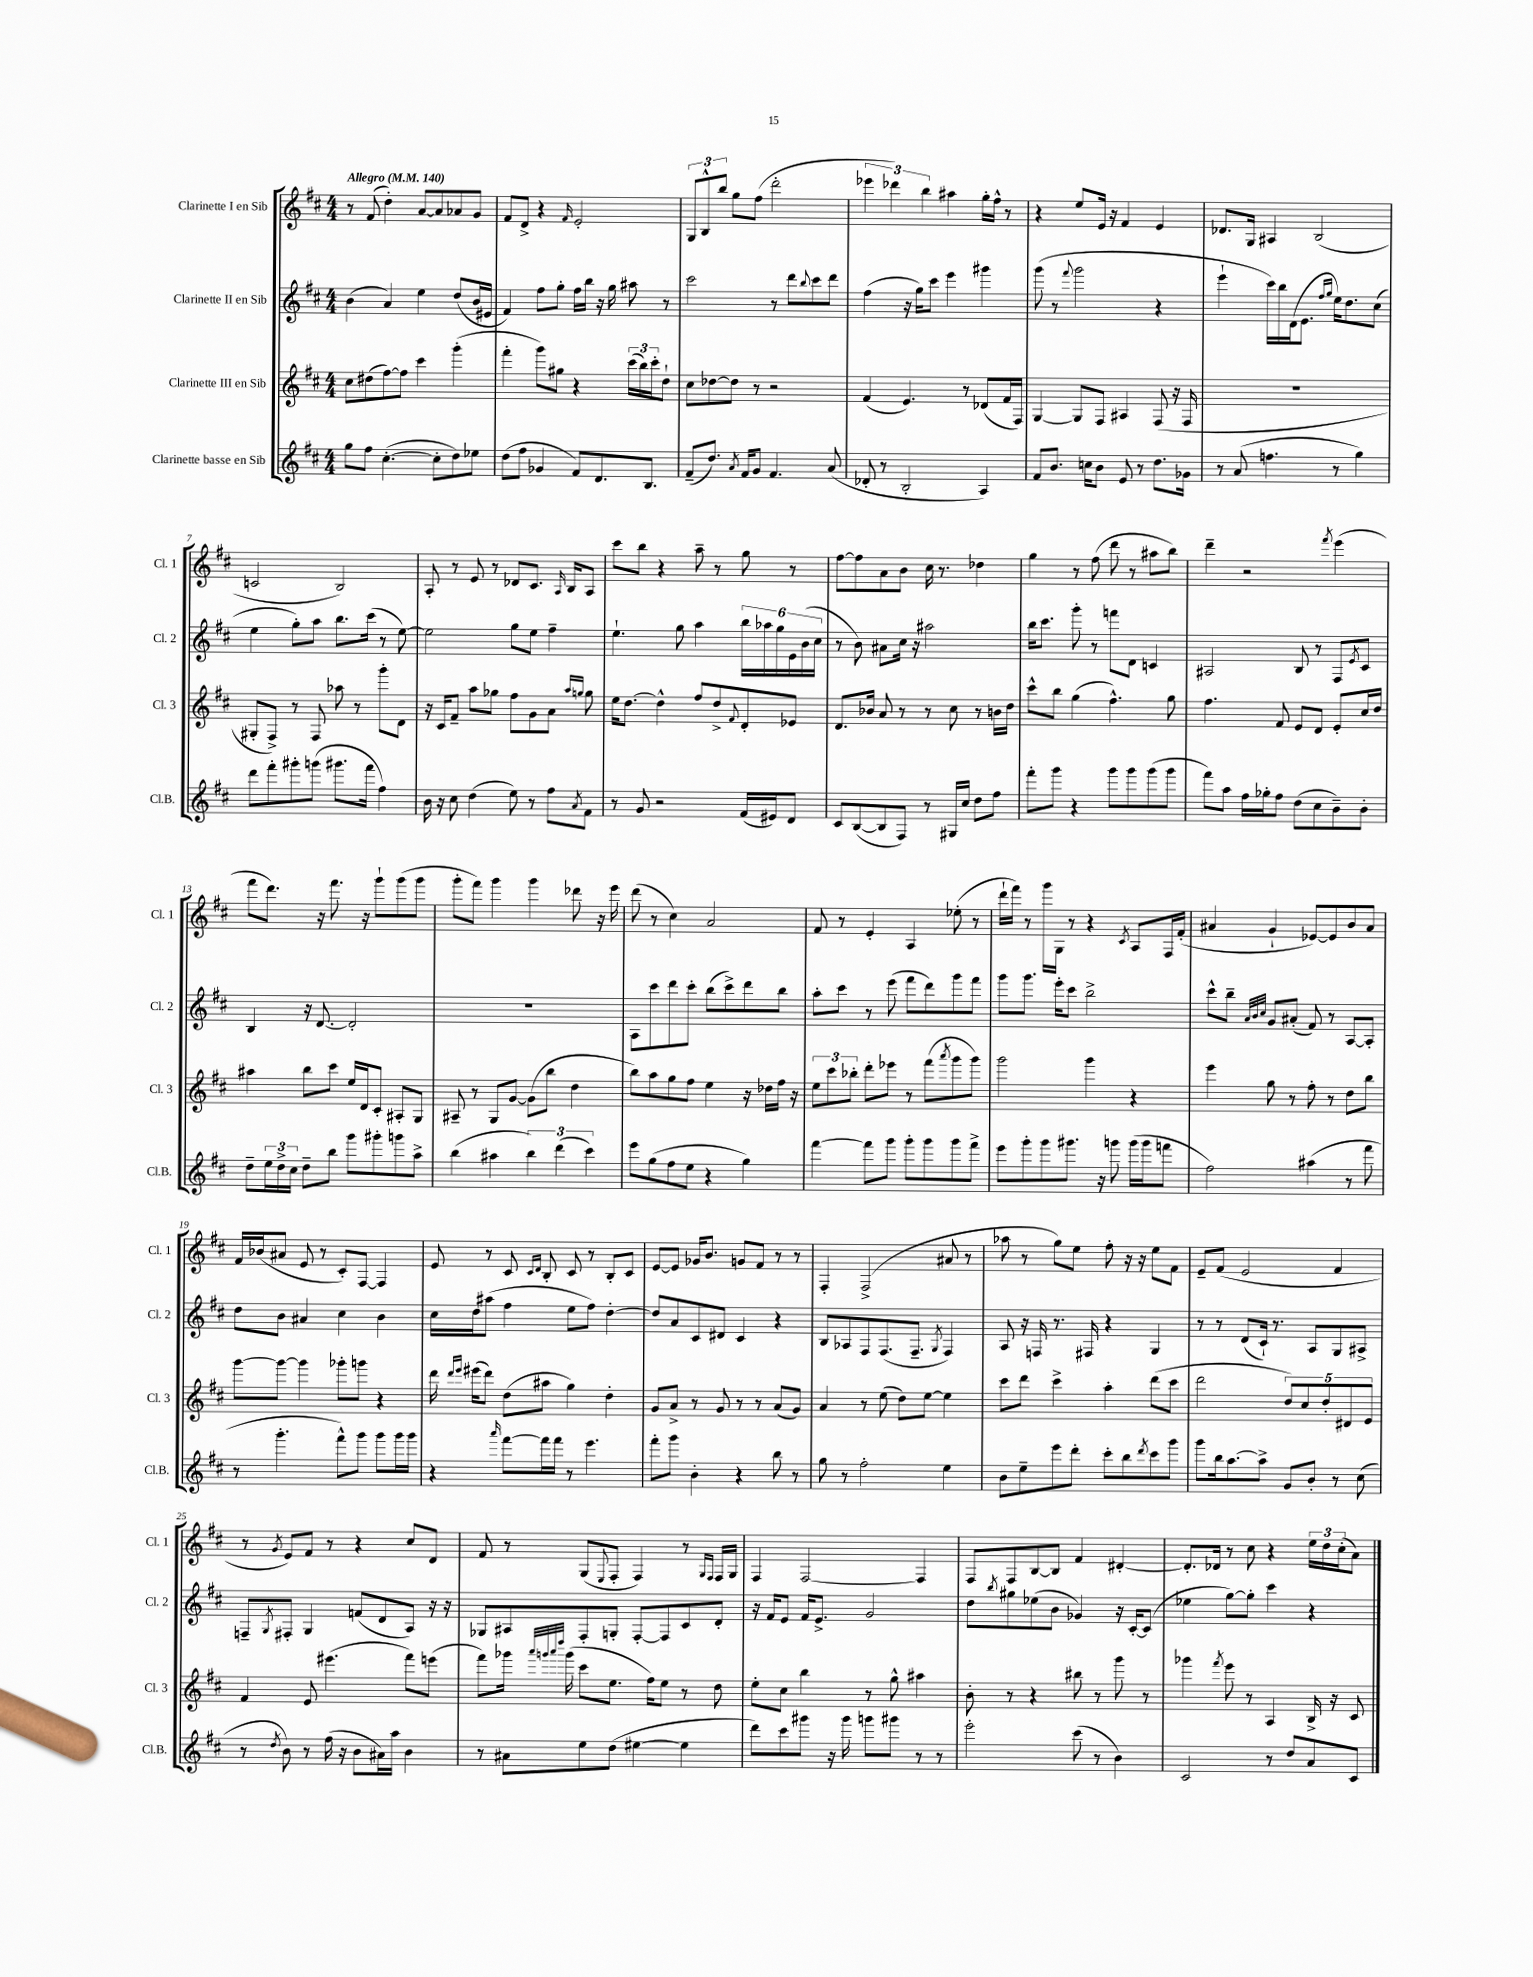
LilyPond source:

<<
\new StaffGroup <<
\new Staff = "s0" \with { instrumentName = "Clarinette I en Sib" shortInstrumentName = "Cl. 1" } {
    \clef treble \key d \major \numericTimeSignature \time 4/4 \tempo "Allegro" 4 = 140
    r8 fis'8( d''4-.) a'8~ a'8 aes'8 g'8 |
    fis'8 d'8-> r4 \grace { fis'16 } e'2-. |
    \tuplet 3/2 { g8 b8-^ b''8 } g''8 fis''8( d'''2-. |
    \tuplet 3/2 { ees'''4 des'''4) b''4 } ais''4 g''16-. fis''16-^ r8 |
    r4 e''8 e'16 r16 fis'4 e'4 |
    des'8. g16 ais4 b2( |
    c'2 b2) |
    a8-. r8 e'8 r8 des'8 cis'8. \grace { a16 } b16 a8 |
    cis'''8 b''8 r4 a''8-- r8 g''8 r8 |
    fis''8~ fis''8 a'8 b'8 cis''16 r8. des''4 |
    g''4 r8 fis''8( d'''8 r8 ais''8 b''8) |
    d'''4-- r2 \acciaccatura { fis'''8 } e'''4( |
    fis'''8 d'''8.) r16 fis'''8. r16 g'''8-! g'''8( g'''8 |
    g'''8-. fis'''8) g'''4 g'''4 des'''8 r16 e'''16 |
    d'''8( r8 cis''4) a'2 |
    fis'8 r8 e'4-. a4 ees''8-.( r8 |
    d'''16-! fis'''16) r8 g'''16 g16 r8 r4 \acciaccatura { cis'8 } a8 fis16 fis'16-.( |
    ais'4 g'4-! ees'8~) ees'8 b'8 ais'8 |
    fis'16 bes'16( ais'8 e'8 r8 cis'8-.) fis8~ fis4 |
    e'8 r8 cis'8 \grace { cis'16 d'16 } b8-. cis'8 r8 b8-. cis'8 |
    e'8~ e'8 ges'16 b'8. g'8 fis'8 r8 r8 |
    fis4-. fis2->( ais'8 r8 |
    aes''8 r8 g''8) e''8 fis''8-. r16 r16 e''8 fis'8 |
    e'8-- fis'8( e'2 fis'4 |
    r8 \acciaccatura { g'8 } e'8) fis'8 r8 r4 cis''8 d'8 |
    fis'8 r8 g8( \appoggiatura { e8 } fis8-. fis4) r8 \grace { g16 fis16 } fis16 g16 |
    fis4 fis2~ fis4 |
    fis8 fis8 b8~ b8 fis'4 dis'4~-. |
    dis'8.-. des'16 r8 cis''8 r4 \tuplet 3/2 { e''16 d''16 cis''16-.( } a'8) \bar "|." |
}
\new Staff = "s1" \with { instrumentName = "Clarinette II en Sib" shortInstrumentName = "Cl. 2" } {
    \clef treble \key d \major \numericTimeSignature \time 4/4
    b'4( a'4) e''4 d''8( b'16 eis'16 |
    fis'4) fis''8 g''8-. fis''16 b''16 r16 g''16 ais''8 r8 |
    cis'''2 r8 d'''8 \appoggiatura { b''8 } cis'''8 d'''8 |
    fis''4( r16 g''16) cis'''8 e'''4 gis'''4 |
    g'''8( r8 \appoggiatura { fis'''8 } g'''2 r4 |
    e'''4-! cis'''16) b''16 d'16( e'8. \grace { fis''16 g''16 } e''16) d''8. cis''8( |
    e''4 g''8-.) a''8 b''8. cis'''16( r8 e''8~) |
    e''2 g''8 e''8 fis''4-- |
    e''4.-! g''8 a''4 \tuplet 6/4 { b''16 aes''16 g''16 e'16 b'16( cis''16 } |
    r8 b'8) ais'8 cis''16 r16 ais''2 |
    b''16 cis'''8. g'''8-. r8 f'''8 d'8 c'4 |
    ais2 b8 r8 fis8 \acciaccatura { e'8 } cis'8 |
    b4 r16 d'8.~ d'2-. |
    R1 |
    a8 cis'''8 d'''8 cis'''8-. b''8( cis'''8->) d'''8 b''8 |
    a''8-. cis'''8 r8 e'''8( fis'''8 d'''8) g'''8 fis'''8 |
    g'''8 g'''8. e'''16-. cis'''8 b''2-> |
    cis'''8-^ b''8-- \grace { a'32 b'32 cis''32 } g'8 ais'8-.( fis'8) r8 a8~ a8-. |
    d''8 b'8 ais'4 cis''4 b'4 |
    cis''16 d''16 ais''8( fis''4 e''8 fis''8) d''4~-. |
    d''8 a'8 cis'8 dis'8 cis'4 r4 |
    b8 aes8 fis8 fis8.( fis8.-- \acciaccatura { g8 } fis4) |
    a8 r16 f16 r8. fis16 r4 g4 |
    r8 r8 d'8( cis'16-!) r8. a8 g8 ais8-> |
    f8-- \acciaccatura { g8 } fis8-. g4 f'8( d'8 a8) r16 r16 |
    ges8 ais8 fis8-. g8-. fis8~-. fis8 cis'8 d'8-. |
    r16 fis'16 e'8 fis'16 e'8.-> g'2 |
    d''8 \acciaccatura { b''8 } gis''8 ees''8( b'8 ges'4) r16 cis'16~-. cis'8( |
    ees''4 g''8~) g''8-. cis'''4 r4 \bar "|." |
}
\new Staff = "s2" \with { instrumentName = "Clarinette III en Sib" shortInstrumentName = "Cl. 3" } {
    \clef treble \key d \major \numericTimeSignature \time 4/4
    cis''8 dis''8( fis''8~) fis''8 cis'''4 g'''4-.( |
    fis'''4-. g'''8) gis''8 r4 \tuplet 3/2 { cis'''16( b''16) cis'''16-. } d''8-! |
    cis''8 des''8~ des''8 r8 r2 |
    fis'4( e'4.) r8 des'8( fis'16 fis16) |
    g4~ g8 fis8 ais4 fis8( r16 fis16 |
    R1 |
    gis8-. fis8->) r8 fis8 aes''8 r8 g'''8-. d'8 |
    r16 cis'16 fis'8-- a''8 ges''8 fis''8 g'8 a'8 \grace { a''16 g''16 } g''8 |
    e''16 d''8.~ d''4-^ fis''8 d''8-> \appoggiatura { fis'8 } d'8-. ees'8 |
    d'8. bes'16 a'8 r8 r8 cis''8 r8 b'16 d''16 |
    cis'''8-^ b''8 g''4( fis''4.-^) g''8 |
    fis''4. fis'8 e'8 d'8 e'8-. cis''16 d''16 |
    ais''4 b''8 cis'''8 e''16 d'16 cis'8-. ais8-. g8 |
    ais8-- r8 g8 g'8~ g'8( b''8 d''4 |
    b''8) a''8 g''8 fis''8 e''4 r16 des''16 fis''16 r16 |
    \tuplet 3/2 { e''8 cis'''8 bes''8-. } d'''8-. ees'''8 r8 fis'''8( \acciaccatura { a'''8 } g'''8 g'''8) |
    g'''2 g'''4 r4 |
    e'''4 g''8 r8 fis''8-. r8 d''8 b''8 |
    g'''8~ g'''8~ g'''4 ges'''8-. g'''8 r4 |
    d'''16 \grace { d'''16 e'''16 } eis'''16( d'''8) d''8( ais''8 g''4) d''4-. |
    g'8 a'8-> r8 g'8 r8 r8 a'8( g'8) |
    a'4 r8 e''8( d''8) e''8~ e''4 |
    cis'''8 d'''8 cis'''4-> a''4-. d'''8( cis'''8 |
    d'''2 \tuplet 5/4 { d''8) cis''8 d''8-. dis'8 e'8 } |
    fis'4 e'8 eis'''4.( fis'''8) e'''8( |
    fis'''8) ges'''16 \grace { a'''32 g'''32 a'''32 d''''32 } g'''16( cis'''8 e''8. fis''16) e''8 r8 d''8 |
    e''8-. cis''8 b''4 r8 g''8-^ ais''4 |
    b'8-. r8 r4 bis''8 r8 g'''8 r8 |
    ges'''4 \acciaccatura { fis'''8 } e'''8 r8 a4 b16-> r16 cis'8 \bar "|." |
}
\new Staff = "s3" \with { instrumentName = "Clarinette basse en Sib" shortInstrumentName = "Cl.B." } {
    \clef treble \key d \major \numericTimeSignature \time 4/4
    g''8 fis''8 cis''4.~-.( cis''8-. d''8) ees''8 |
    d''8( fis''8 ges'4 fis'8) d'8. b8. |
    fis'8--( d''8.) \acciaccatura { a'8 } fis'16 g'8 fis'4. a'8( |
    des'8-. r8 b2-. a4) |
    fis'8 b'8. c''16 b'8 e'8 r8 d''8. ges'16 |
    r8 a'8( f''4. r8 g''4) |
    d'''8 fis'''8-. gis'''8-. g'''8( gis'''8. fis'''16 fis''4) |
    b'16 r16 cis''8 d''4( e''8) r8 fis''8 \acciaccatura { a'8 } fis'8 |
    r8 g'8 r2 fis'16( eis'16) d'8 |
    cis'8 b8~( b8 fis8) r8 gis16 cis''16 d''8 fis''8 |
    fis'''8-. g'''8 r4 g'''8 g'''8 g'''8( g'''8 |
    fis'''8) a''8 fis''16 ges''16-. fis''8 d''8( cis''8 b'8--) b'8-. |
    d''8-- \tuplet 3/2 { e''16 d''16-> cis''16 } d''8-- b''8 g'''8 gis'''8-. g'''8 a''8-> |
    b''4( ais''4 \tuplet 3/2 { b''4) d'''4( cis'''4) } |
    e'''8 g''8( fis''8 e''8 r4 g''4) |
    fis'''4~ fis'''8 g'''8 g'''8-. g'''8 g'''8 fis'''8-> |
    e'''8 g'''8-. g'''8 gis'''8. r16 g'''8 g'''16( g'''16 f'''8 |
    fis''2) ais''4( r8 fis'''8 |
    r8 g'''4.-. fis'''8-^) g'''8 g'''8 g'''16 g'''16 |
    r4 \grace { a'''16 } fis'''8~ fis'''16 fis'''16 r8 e'''4. |
    fis'''8-. g'''8 b'4-. r4 b''8 r8 |
    g''8 r8 fis''2-. e''4 |
    b'8 e''8-- e'''8 d'''8-. cis'''8-. b''8 \acciaccatura { d'''8 } cis'''8 g'''8 |
    g'''8 b''16 a''8.~ a''8-> g'8 b'8-. r8 cis''8( |
    r8 \acciaccatura { d''8 } b'8) r8 fis''16( r16 b'8 ais'16) a''16 b'4 |
    r8 ais'8 e''8 d''8( eis''4~ eis''4 |
    d'''8) cis'''8 gis'''8 r16 gis'''16 g'''8 gis'''8 r8 r8 |
    e'''2-. cis'''8( r8 b'4) |
    cis'2 r8 d''8 a'8 cis'8 \bar "|." |
}
>>
>>
